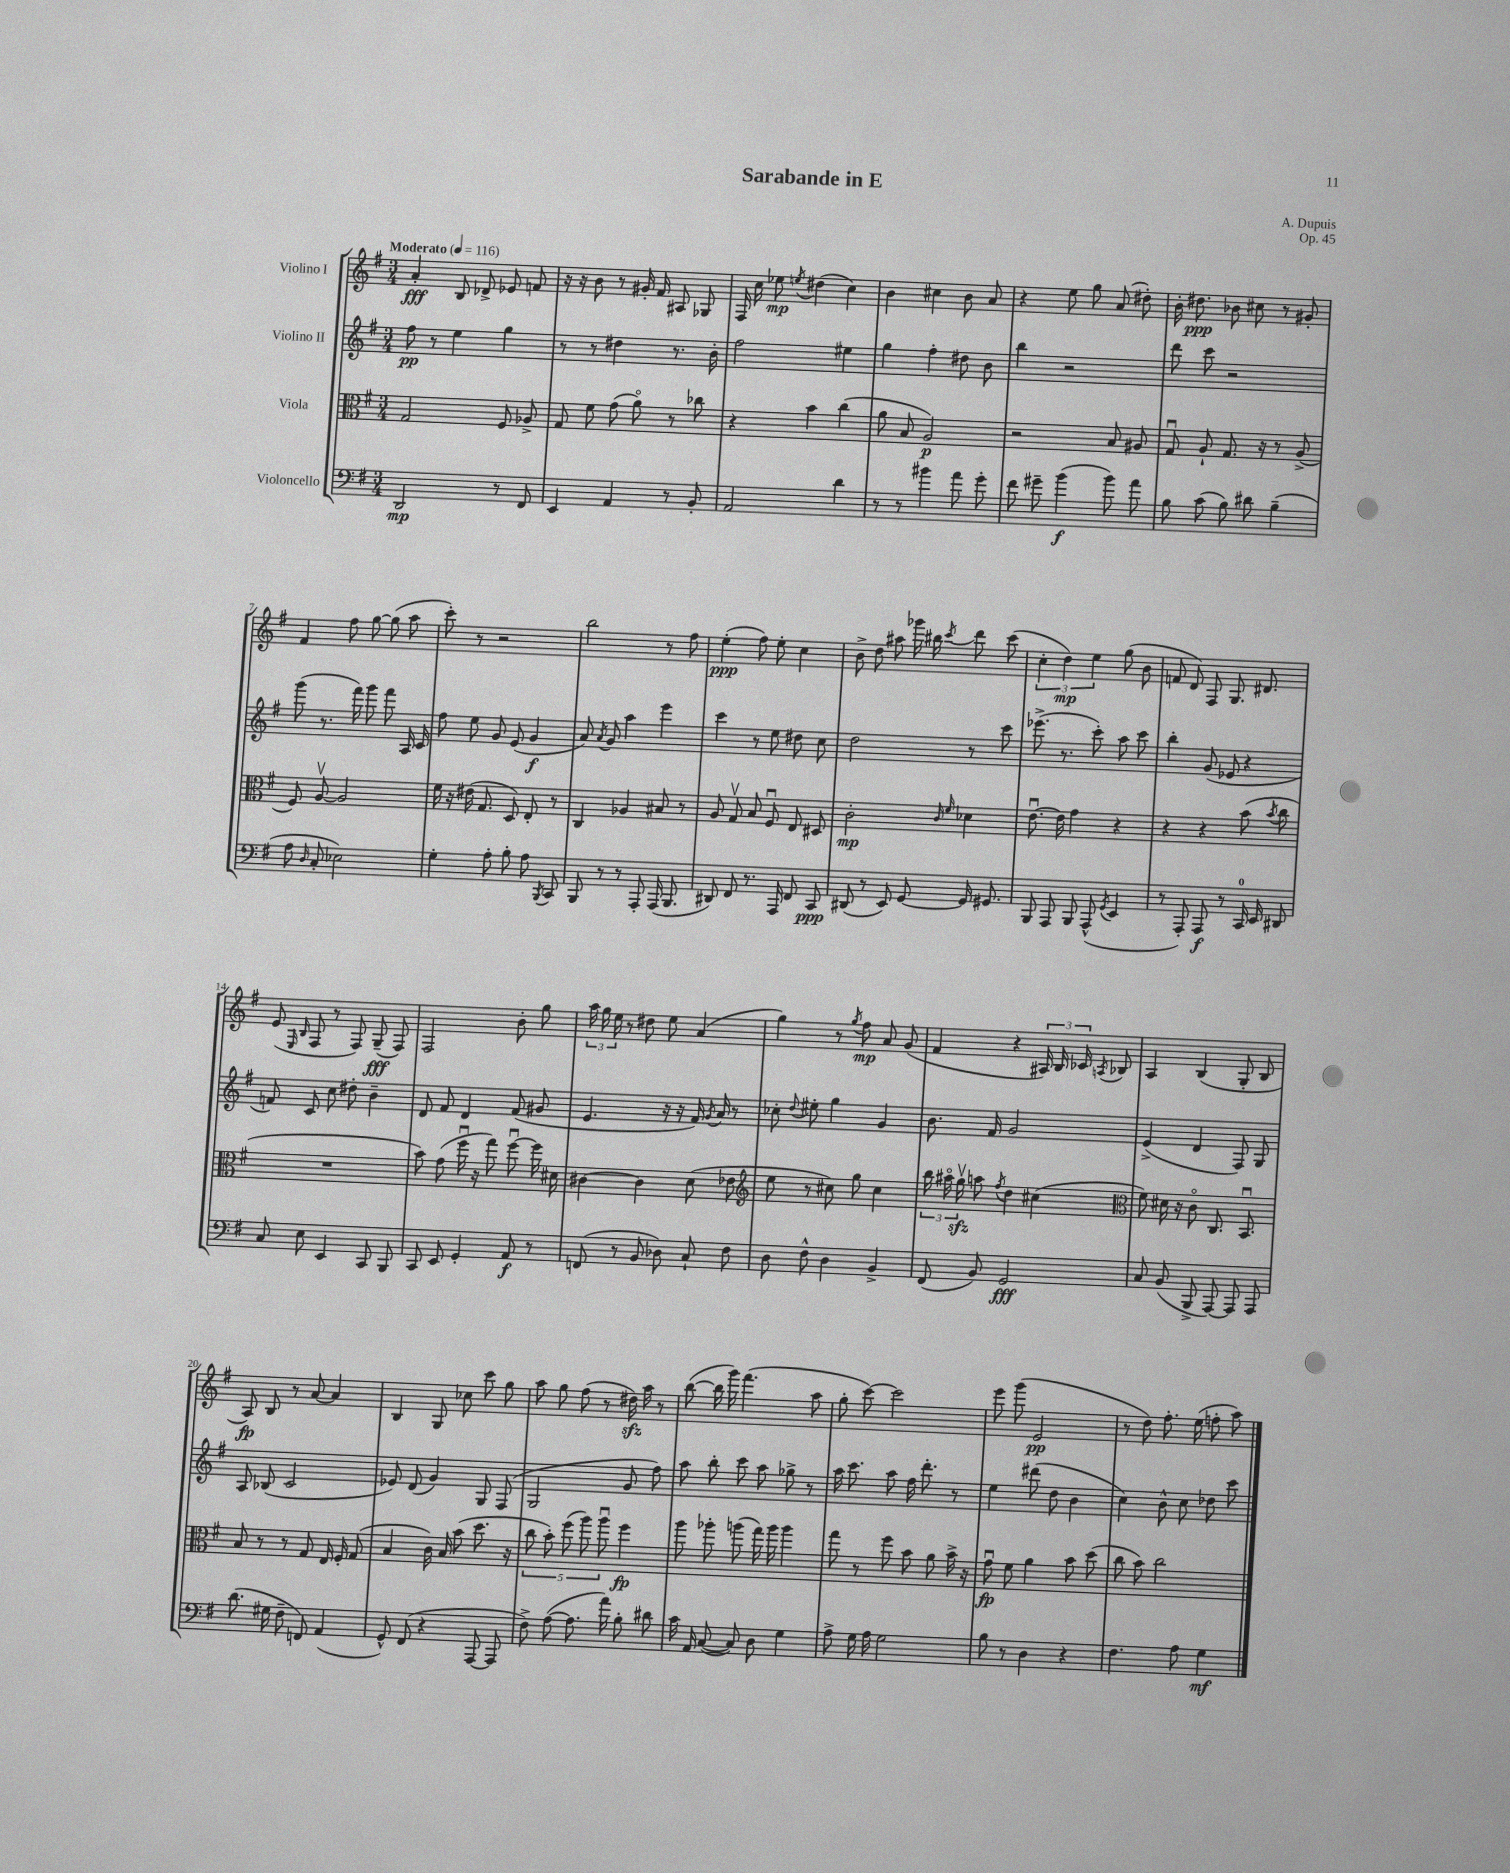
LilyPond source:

\header { title = "Sarabande in E" composer = "A. Dupuis" opus = "Op. 45" }
<<
\new StaffGroup <<
\new Staff = "s0" \with { instrumentName = "Violino I" } {
    \clef treble \key g \major \numericTimeSignature \time 3/4 \tempo "Moderato" 4 = 116
    \autoBeamOff a'4-.\fff b8 des'8-> ees'8 f'8 |
    r16 r16 b'8 r8 gis'16-. fis'16 ais8 ges8 |
    fis16 c''16 ees''8\mp \acciaccatura { e''8 } dis''4( c''4) |
    b'4 cis''4 b'8 a'8 |
    r4 e''8 g''8 a'8( dis''8-.) |
    b'16-. dis''8.\ppp bes'8 cis''8 r8 gis'8-. |
    fis'4 fis''8 g''8~ g''8( a''8 |
    c'''8-.) r8 r2 |
    b''2 r8 fis''8 |
    e''4-.\ppp( fis''8) e''8-. c''4 |
    b'8-> d''8 ais''8 ges'''16 bis''16 \acciaccatura { c'''8 } d'''8 c'''8( |
    \tuplet 3/2 { c''4-. d''4\mp) e''4 } g''8( b'8 |
    f'8 d'8) fis8 g8. dis'8. |
    e'8( \grace { e16 b16 } fis8 r8 fis8) g8--\fff( fis8) |
    fis2 b'8-. g''8 |
    \tuplet 3/2 { a''16 g''16 e''16 } r8 dis''8 e''8 a'4( |
    g''4) r8 \acciaccatura { g''8 } fis''8\mp a'8 g'8( |
    fis'4 r4 \tuplet 3/2 { ais16) b16 ces'16 } \acciaccatura { a8 } bes8 |
    a4 b4( g8-. b8 |
    a8\fp) b8 r8 a'8~ a'4 |
    b4 g8 ces''8 c'''8 g''8 |
    a''8 g''8 fis''8( r8 dis''16\sfz) a''16 r8 |
    b''8~( b''16 g'''16) fis'''4.( a''8 |
    g''8-. c'''8~) c'''2 |
    e'''8 g'''8( e'2\pp |
    r8 d''8) fis''8.-. e''16( f''8-. a''8) \bar "|." |
}
\new Staff = "s1" \with { instrumentName = "Violino II" } {
    \clef treble \key g \major \numericTimeSignature \time 3/4
    \autoBeamOff fis''8\pp r8 e''4 g''4 |
    r8 r8 dis''4 r8. b'16-. |
    fis''2 eis''4 |
    g''4 fis''4-. dis''8 b'8 |
    b''4 r2 |
    d'''8 c'''8 r2 |
    g'''8( r8. fis'''16) g'''8 fis'''8 a16 c'16 |
    fis''8 e''8 g'8 e'8( g'4\f |
    a'8) \acciaccatura { a'8 } g'8 a''4 e'''4 |
    c'''4 r8 e''8 dis''8 c''8 |
    d''2 r8 c'''8 |
    ees'''8.->( r8. c'''8-.) a''8 c'''8 |
    b''4-. g'8( ees'8 r4 |
    f'8) c'8 c''8 dis''8-. b'4-- |
    d'8 fis'8 d'4 fis'8( gis'8 |
    e'4. r16 r16 fis'16) \acciaccatura { g'8 } a'16 r8 |
    ces''8-. \appoggiatura { d''8 } eis''8-. g''4 g'4 |
    b'8. fis'16 g'2 |
    e'4->( d'4 fis8) g8 |
    a8 bes8( c'2 |
    ees'8) d'8( g'4) g8 fis8( |
    g2 g'8 fis''8) |
    a''8 b''8-. c'''8 a''8 ges''8-> r8 |
    a''16 c'''8. a''8 fis''16 d'''8.-. r8 |
    e''4 dis'''8( d''8 b'4 |
    c''4) b'8-^ c''8 des''8 c'''8 \bar "|." |
}
\new Staff = "s2" \with { instrumentName = "Viola" } {
    \clef alto \key g \major \numericTimeSignature \time 3/4
    \autoBeamOff g2 fis8 aes8-> |
    g8 fis'8 g'8( a'8\flageolet) r8 ces''8 |
    r4 b'4 c''4( |
    a'8 b8 a2\p) |
    r2 b8 ais8 |
    g8\downbow a8-! g8. r16 r8 a8->( |
    fis8) a8~\upbow a2 |
    fis'16 r16 eis'16( g8. d8) e8-. r8 |
    c4 aes4 bis8 r8 |
    a8 g8\upbow b8 fis8\downbow e8 dis8 |
    c'2-.\mp \grace { c'16 fis'16 } des'4 |
    e'8.~\downbow e'16 g'4 r4 |
    r4 r4 b'8( \acciaccatura { b'8 } c''8 |
    R2. |
    b'8) g'8( fis''16\downbow r16 g''8) fis''8~\downbow fis''16 dis'16 |
    cis'4~ cis'4 d'8( ees'8 |
    \clef treble e''8 r8 cis''8) g''8 cis''4 |
    \tuplet 3/2 { b''16 ais''16\flageolet g''16\upbow\sfz } a''8 \acciaccatura { fis''8 } d''4 cis''4( |
    \clef alto fis'8) dis'16 r16 c'8\flageolet c8. b,8.\downbow |
    b8 r8 r8 g8 e16 fis16-. g8( |
    b4 c'16) b16 b'8( d''8. r16 |
    \tuplet 5/4 { c''8 b'8-.) fis''8( a''8) a''8\downbow } fis''4\fp |
    a''8 aes''8-. a''8( g''16) a''16 a''4 |
    g''8 r8 fis''8 b'8 a'8 b'16-> r16 |
    g'8\downbow\fp fis'8 a'4 b'8 d''8( |
    c''8 b'8) c''2 \bar "|." |
}
\new Staff = "s3" \with { instrumentName = "Violoncello" } {
    \clef bass \key g \major \numericTimeSignature \time 3/4
    \autoBeamOff d,2\mp r8 fis,8 |
    e,4 a,4 r8 b,8-. |
    a,2 d'4 |
    r8 r8 bis'4 a'8 g'8-. |
    fis'8 gis'8-- b'4\f( b'8) a'8 |
    b8 c'8( b8) dis'8 b4--( |
    a8 \grace { d16 } c8-. ees2) |
    g4-. a8-. b8-. a8 \acciaccatura { b,,8 } c,8 |
    b,,8 r8 r8 a,,8-. a,,16( b,,8. |
    dis,8) fis,8 r8. a,,16 fis,8 c,8\ppp |
    dis,8( r8 e,8) g,8~ g,16 gis,8. |
    b,,8 a,,8 b,,8 a,,8-^( \acciaccatura { g,8 } e,4 |
    r8 a,,8-.) a,,8\f r8 c,16-0 e,16 dis,8 |
    c8 e8 e,4 c,8 b,,8 |
    c,8 e,8 g,4-. a,8\f r8 |
    f,8( r8 b,8 des8) c8-! fis8 |
    d8 fis8-^ d4 b,4-> |
    fis,8( b,8) g,2\fff |
    c8 b,8( b,,8-> a,,8~) a,,8 a,,8 |
    d'8.( gis16 fis8-- f,8) a,4( |
    g,8-^) fis,8( r4 a,,8~ a,,8 |
    fis8->) a8~( a8. a'16) b8-. dis'8 |
    c'16 a,16 c8~( c8) d8 g4 |
    a8-> g16 a16 g2 |
    b8 r8 d4 r4 |
    fis4. a8 g4\mf \bar "|." |
}
>>
>>
